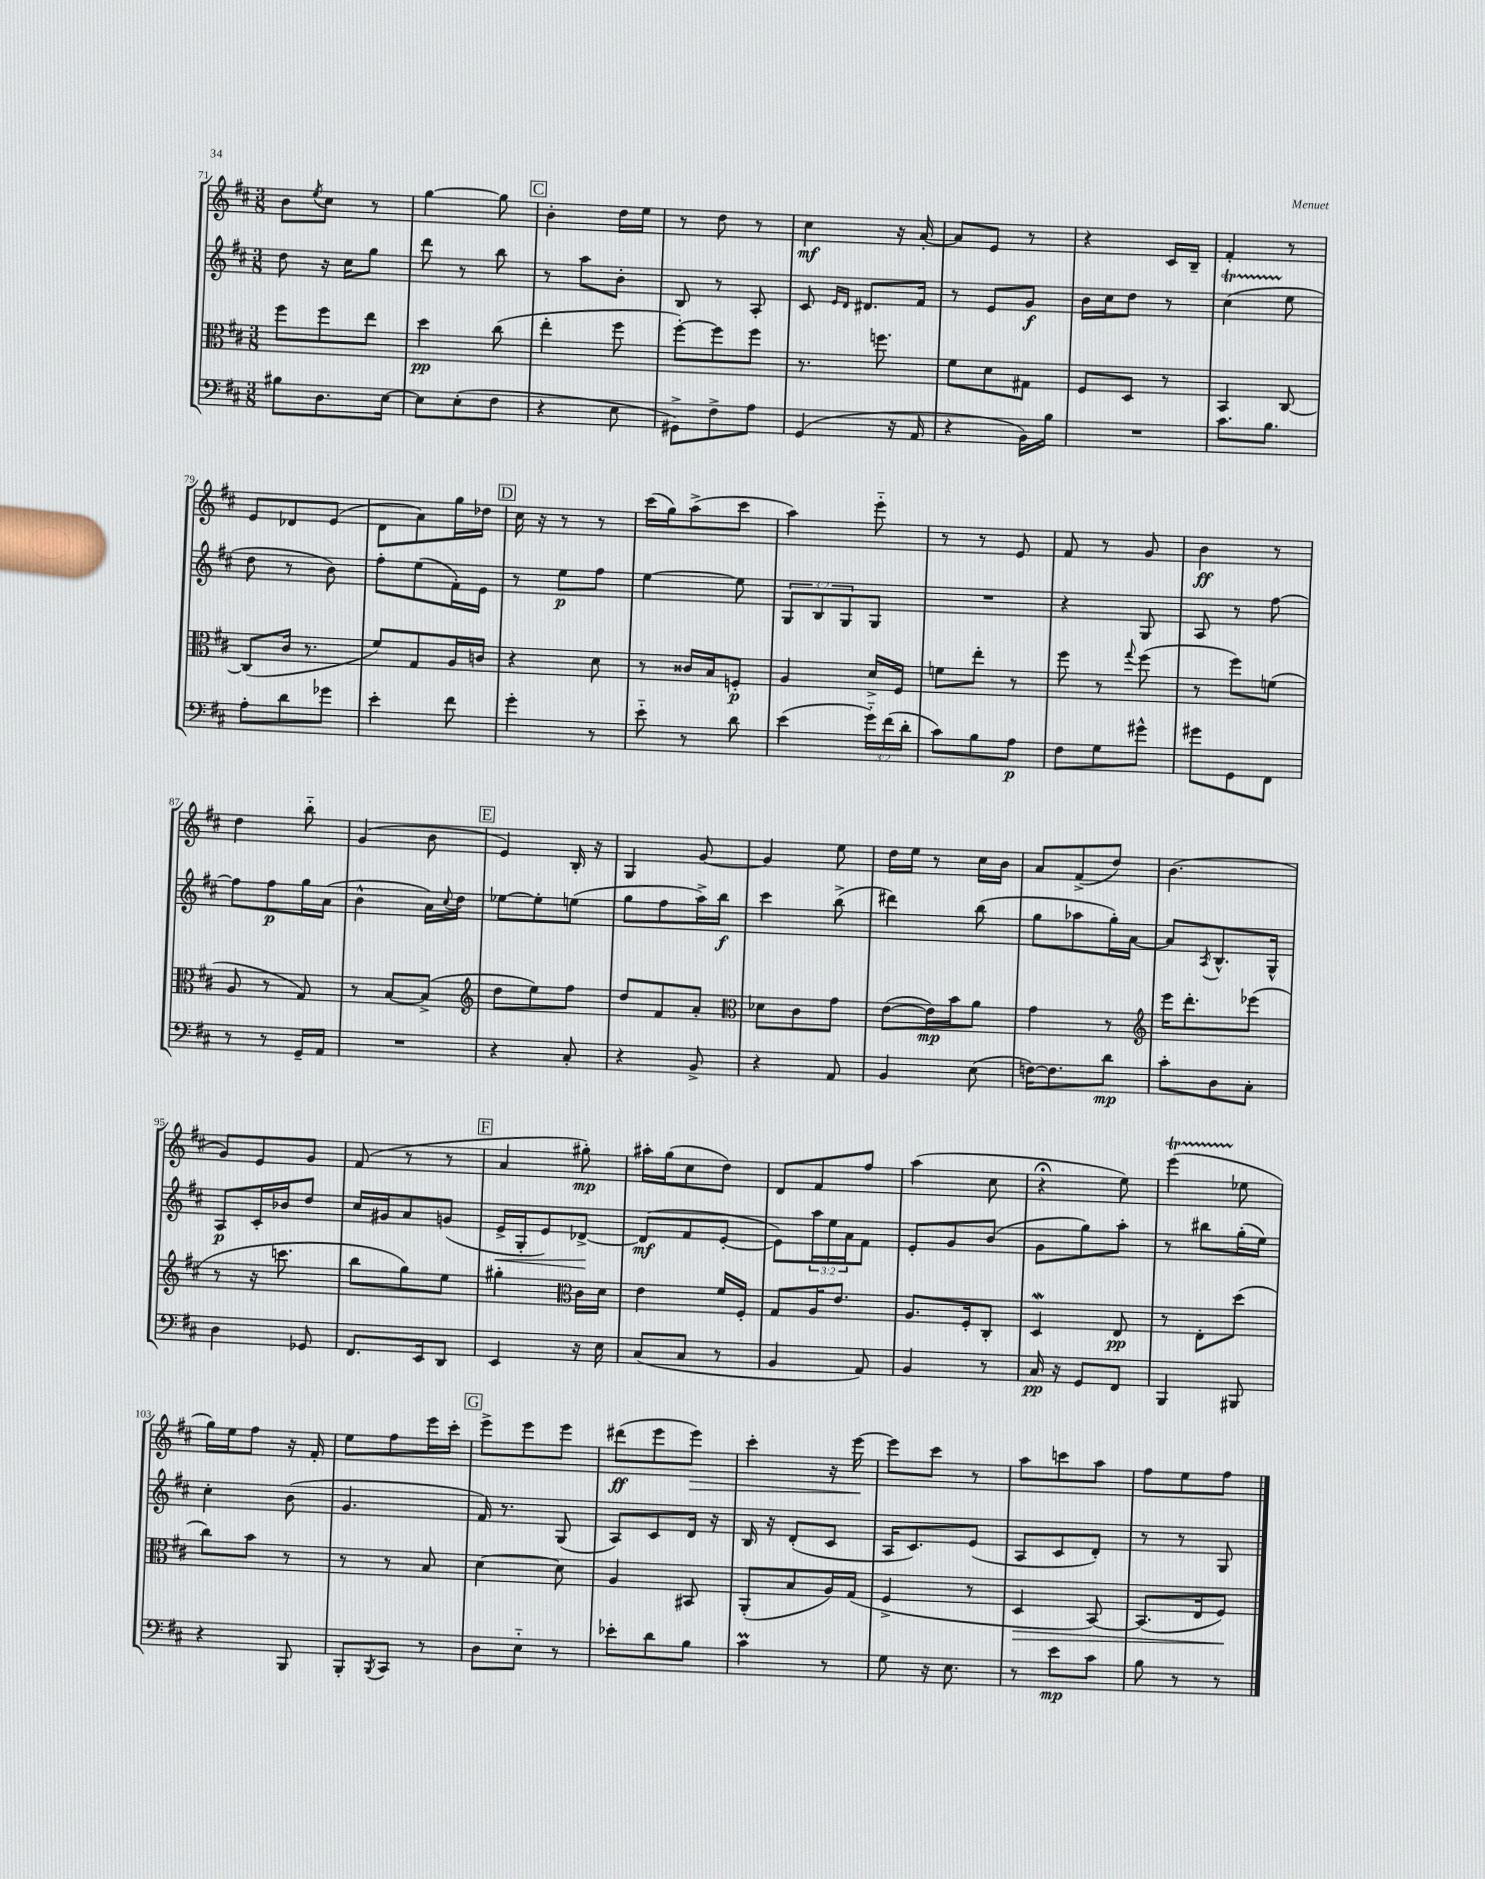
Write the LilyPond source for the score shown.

<<
\new StaffGroup <<
\new Staff = "s0" {
    \clef treble \key d \major \numericTimeSignature \time 3/8
    b'8 \acciaccatura { e''8 } cis''8 r8 |
    g''4~ g''8 |
    \mark \markup { \box "C" } b'4-. d''16 e''16 |
    r8 d''8 r8 |
    cis''4\mf r16 a'16~-. |
    a'8 e'8 r8 |
    r4 cis'16 b16-- |
    fis'4-. r8 |
    e'8 des'8 e'8( |
    d'8 a'8) g''16 des''16 |
    \mark \markup { \box "D" } cis''16 r16 r8 r8 |
    cis'''16( g''16) a''8->( cis'''8 |
    a''4) e'''8-_ |
    r8 r8 e'8 |
    fis'8 r8 g'8 |
    b'4\ff r8 |
    d''4 b''8-_ |
    g'4( b'8 |
    \mark \markup { \box "E" } e'4) b16-. r16 |
    g4 g'8~ |
    g'4 e''8 |
    d''16 e''16 r8 cis''16 b'16 |
    a'8 fis'8->( d''8) |
    b'4.( |
    g'8) e'8 g'8 |
    fis'8( r8 r8 |
    \mark \markup { \box "F" } a'4 gis''8-.\mp) |
    ais''16-. g''16( cis''8 d''8) |
    d'8 fis'8 fis''8 |
    a''4( cis''8 |
    r4\fermata e''8) |
    e'''4\startTrillSpan( ees''8\stopTrillSpan |
    g''16) e''16 fis''8 r16 fis'16-. |
    e''8 fis''8 e'''16 cis'''16-. |
    \mark \markup { \box "G" } e'''8-> e'''8 e'''8 |
    dis'''8\ff( e'''8 e'''8\>) |
    cis'''4-. r16 e'''16~\! |
    e'''8 cis'''8 r8 |
    a''8 c'''8 a''8 |
    fis''8 e''8 fis''8 \bar "|." |
}
\new Staff = "s1" {
    \clef treble \key d \major \numericTimeSignature \time 3/8 \override Staff.TupletNumber.text = #tuplet-number::calc-fraction-text
    d''8 r16 cis''16 g''8 |
    d'''8 r8 b''8 |
    \mark \markup { \box "C" } r8 a''8 b'8-. |
    b8 r8 a8-. |
    cis'8 \grace { e'16 d'16 } dis'8. fis'16 |
    r8 e'8 g'8\f |
    b'16 cis''16 d''8 r8 |
    cis''4\startTrillSpan( e''8\stopTrillSpan |
    d''8 r8 b'8) |
    fis''8-. e''8( fis'16-.) e'16 |
    \mark \markup { \box "D" } r8 e''8\p fis''8 |
    e''4~ e''8 |
    \tuplet 3/2 { g8 b8 g8 } g8 |
    R4. |
    r4 g8 |
    a8 r8 fis''8~ |
    fis''8 fis''8\p g''16 a'16( |
    b'4-^ a'16) \appoggiatura { cis''8 } d''16 |
    \mark \markup { \box "E" } ees''8~ ees''8-. e''8( |
    g''8 fis''8 a''16->) b''16\f |
    cis'''4 b''8->( |
    dis'''4) b''8( |
    g''8 aes''8 g''16-.) a'16~ |
    a'8 \acciaccatura { a8 } b8.-^ g16-^ |
    a8\p cis'16-. bes'16 d''8 |
    cis''16 gis'16 a'8 g'8( |
    \mark \markup { \box "F" } e'16->\< g16-. e'8) des'8~->\! |
    des'8\mf( fis'8 e'8~-. |
    e'8) \tuplet 3/2 { a''16 e''16 a'16 } fis'8 |
    e'8-. g'8 b'8( |
    g'8 g''8) a''8-. |
    r8 bis''8 g''16-.( e''16) |
    cis''4-. b'8( |
    g'4. |
    \mark \markup { \box "G" } fis'16) r8. g8( |
    a8) cis'8 d'16 r16 |
    b16 r16 d'8-.( cis'8 |
    a16 cis'8.) e'8( |
    a8 cis'8 d'8-.) |
    r8 r8 g8 \bar "|." |
}
\new Staff = "s2" {
    \clef alto \key d \major \numericTimeSignature \time 3/8
    fis''8 fis''8 e''8 |
    d''4\pp cis''8( |
    \mark \markup { \box "C" } e''4-. fis''8 |
    fis''8~-.) fis''8 fis''8 |
    r8. f''8. |
    fis'8 d'8 gis8 |
    fis8 d8 r8 |
    b,4 cis8~ |
    cis8( cis'16 r8. |
    fis'8) g8 a16 c'16 |
    \mark \markup { \box "D" } r4 d'8 |
    r8 cisis'16 b16 f8-.\p |
    a4 d'16-> fis16 |
    f'8 e''8-. r8 |
    fis''8 r8 \appoggiatura { g''8 } fis''8( |
    r8 fis''8) f'8( |
    a8 r8 g8) |
    r8 b8~ b8->( |
    \mark \markup { \box "E" } \clef treble d''8 e''8) fis''8 |
    d''8 fis'8 a'8-. |
    \clef alto des'8 cis'8 g'8 |
    e'8~( e'16\mp) b'16 a'8 |
    g'4 r8 |
    \clef treble e'''16 d'''8.-. ees'''8( |
    r8 r16 c'''8. |
    b''8 g''8) e''8 |
    \mark \markup { \box "F" } gis''4-. \clef alto cis'16 d'16 |
    e'4 fis'16 fis16-. |
    g8 a16 e'8. |
    a8. fis16-. cis8-. |
    d4\mordent e8\pp |
    r8 e8-. d''8( |
    cis''8) b'8 r8 |
    r8 r8 b8 |
    \mark \markup { \box "G" } d'4~ d'8 |
    a4 bis,8 |
    a,8-.( b8 a16) g16( |
    fis4-> r8 |
    d4\> b,8~) |
    b,8.( e16 fis8\!) \bar "|." |
}
\new Staff = "s3" {
    \clef bass \key d \major \numericTimeSignature \time 3/8 \override Staff.TupletNumber.text = #tuplet-number::calc-fraction-text
    bis8 d8. e16~ |
    e8 e8-.( fis8 |
    \mark \markup { \box "C" } r4 e8 |
    gis,8->) fis8-> a8 |
    g,4( r16 a,16 |
    r4 b,16) b16 |
    R4. |
    cis'8. b8. |
    a8-. d'8 ges'8 |
    e'4-. fis'8 |
    \mark \markup { \box "D" } g'4-. r8 |
    e'8-_ r8 d'8 |
    e'4( \tuplet 3/2 { g'16-_) fis'16( d'16-. } |
    cis'8) b8 a8\p |
    fis8 g8 gis'8-^ |
    gis'8 g,8 fis,8 |
    r8 r8 g,16-- a,16 |
    R4. |
    \mark \markup { \box "E" } r4 cis8-. |
    r4 b,8-> |
    r4 a,8 |
    b,4 e8( |
    f16~) f8. d'8\mp |
    cis'8-. d8 cis8-. |
    d4 ges,8 |
    fis,8. e,16 d,8 |
    \mark \markup { \box "F" } e,4 r16 e16 |
    cis8( cis8 r8 |
    b,4 a,8) |
    b,4 r8 |
    cis16\pp r16 g,8 fis,8 |
    b,,4 bis,,8 |
    r4 b,,8 |
    b,,8-. \acciaccatura { b,,8 } cis,8 r8 |
    \mark \markup { \box "G" } d8 e8-_ r8 |
    ees'8-. d'8 b8 |
    cis'4\prall r8 |
    g8 r16 e8. |
    r8 e'8\mp cis'8 |
    b8 r8 r8 \bar "|." |
}
>>
>>
\layout { \context { \Score currentBarNumber = #71 } }
